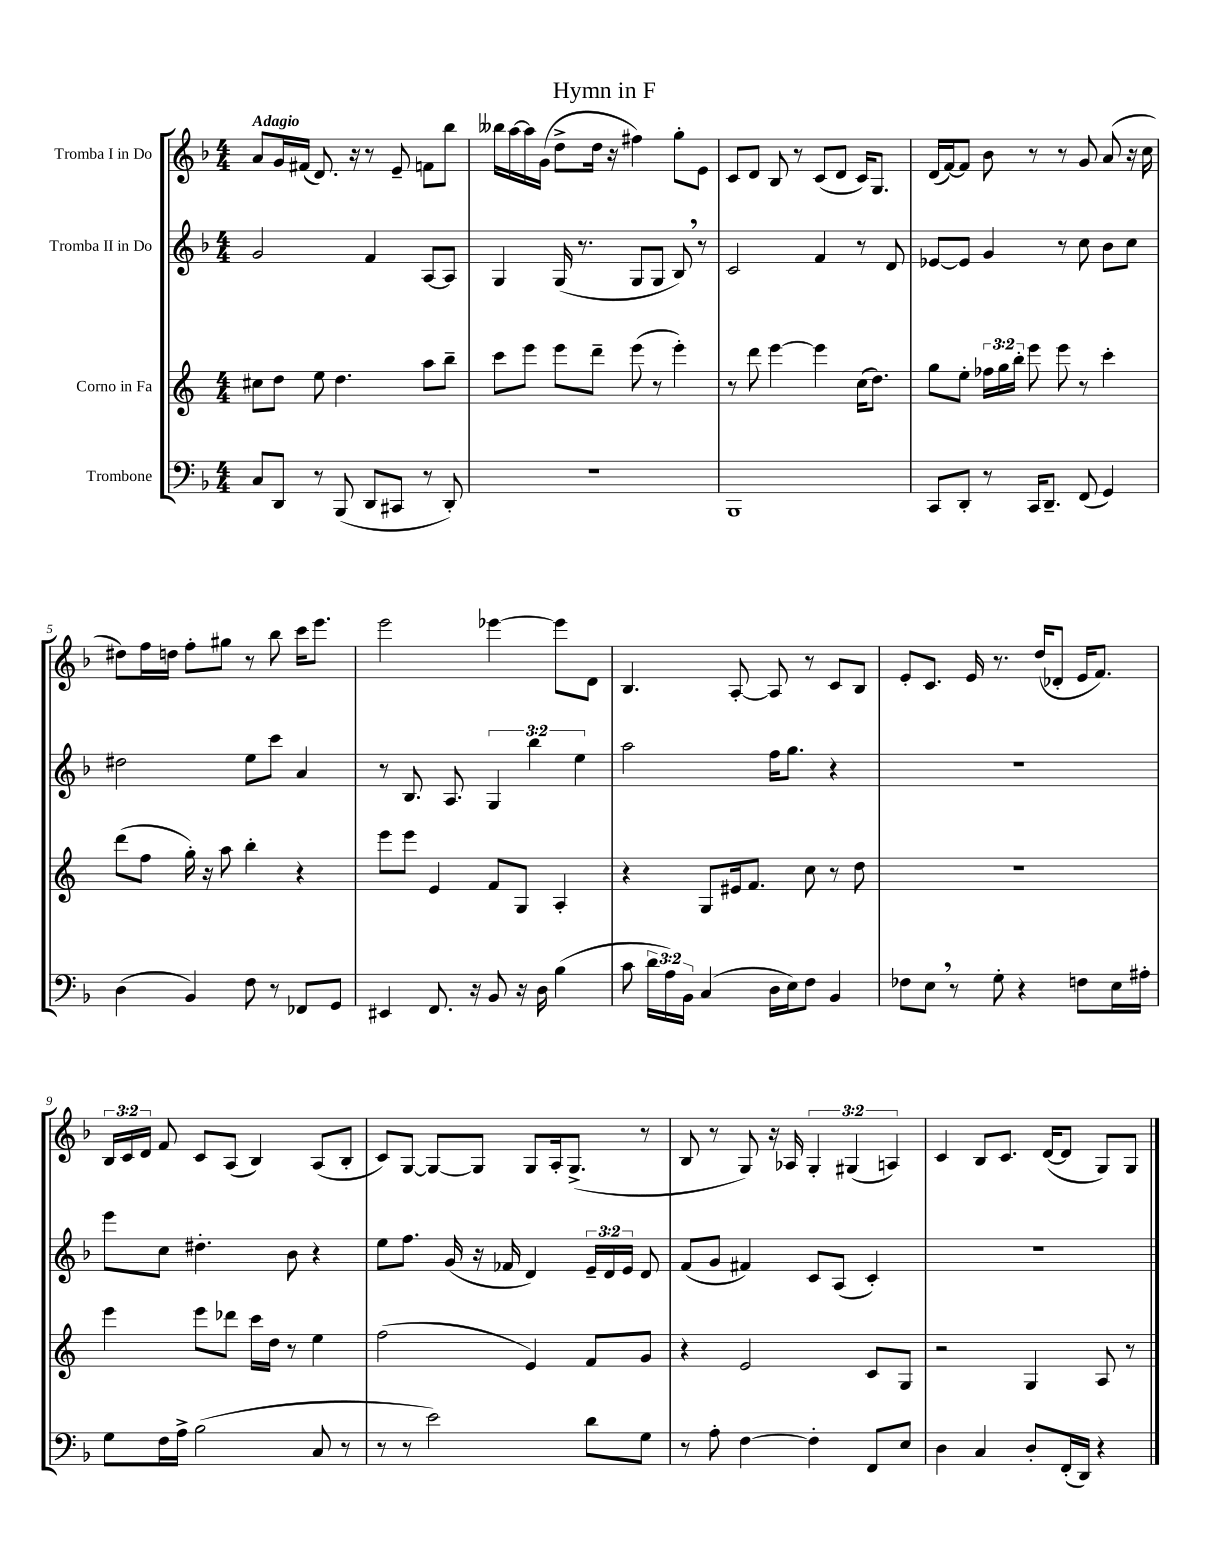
\header { title = "Hymn in F" }
<<
\new StaffGroup <<
\new Staff = "s0" \with { instrumentName = "Tromba I in Do" } {
    \clef treble \key f \major \numericTimeSignature \time 4/4 \override Staff.TupletNumber.text = #tuplet-number::calc-fraction-text \tempo "Adagio"
    \autoBeamOff a'8[ g'16 fis'16]( d'8.) r16 r8 e'8-- f'8[ bes''8] |
    beses''16[ a''16~ a''16 g'16]( d''8[-> d''16] r16 fis''4) g''8[-. e'8] |
    c'8[ d'8] bes8 r8 c'8[( d'8] c'16[) g8.] |
    d'16[( f'16~) f'8] bes'8 r8 r8 g'8 a'8( r16 c''16 |
    dis''8[) f''16 d''16] f''8[-. gis''8] r8 bes''8 c'''16[ e'''8.] |
    e'''2 ees'''4~ ees'''8[ d'8] |
    bes4. a8~-. a8 r8 c'8[ bes8] |
    e'8[-. c'8.] e'16 r8. d''16[( des'8]-. e'16[ f'8.]) |
    \tuplet 3/2 { bes16[ c'16 d'16] } f'8 c'8[ a8]( bes4) a8[( bes8]-. |
    c'8[) g8]~ g8[~ g8] g8[ a16-. g8.]->( r8 |
    bes8 r8 g8) r16 aes16 \tuplet 3/2 { g4-. gis4( a4) } |
    c'4 bes8[ c'8.] d'16[~( d'8] g8[) g8] \bar "|." |
}
\new Staff = "s1" \with { instrumentName = "Tromba II in Do" } {
    \clef treble \key f \major \numericTimeSignature \time 4/4 \override Staff.TupletNumber.text = #tuplet-number::calc-fraction-text
    \autoBeamOff g'2 f'4 a8[~ a8] |
    g4 g16( r8. g8[ g8] bes8) \breathe r8 |
    c'2 f'4 r8 d'8 |
    ees'8[~ ees'8] g'4 r8 c''8 bes'8[ c''8] |
    dis''2 e''8[ c'''8] a'4 |
    r8 bes8. a8. \tuplet 3/2 { g4 bes''4 e''4 } |
    a''2 f''16[ g''8.] r4 |
    R1 |
    e'''8[ c''8] dis''4.-. bes'8 r4 |
    e''8[ f''8.] g'16( r16 fes'16 d'4) \tuplet 3/2 { e'16[-- d'16 e'16] } d'8 |
    f'8[( g'8] fis'4) c'8[ a8]( c'4-.) |
    R1 \bar "|." |
}
\new Staff = "s2" \with { instrumentName = "Corno in Fa" } {
    \clef treble \key c \major \numericTimeSignature \time 4/4 \override Staff.TupletNumber.text = #tuplet-number::calc-fraction-text
    \autoBeamOff cis''8[ d''8] e''8 d''4. a''8[ b''8]-- |
    c'''8[ e'''8] e'''8[ d'''8]-- e'''8( r8 e'''4-.) |
    r8 d'''8 e'''4~ e'''4 c''16[( d''8.]) |
    g''8[ e''8]-. \tuplet 3/2 { fes''16[ g''16 b''16]-. } e'''8 e'''8 r8 c'''4-. |
    d'''8[( f''8] g''16-.) r16 a''8 b''4-. r4 |
    e'''8[ e'''8] e'4 f'8[ g8] a4-. |
    r4 g8[ eis'16 f'8.] c''8 r8 d''8 |
    R1 |
    e'''4 e'''8[ des'''8] c'''16[ d''16] r8 e''4 |
    f''2( e'4) f'8[ g'8] |
    r4 e'2 c'8[ g8] |
    r2 g4 a8 r8 \bar "|." |
}
\new Staff = "s3" \with { instrumentName = "Trombone" } {
    \clef bass \key f \major \numericTimeSignature \time 4/4 \override Staff.TupletNumber.text = #tuplet-number::calc-fraction-text
    \autoBeamOff c8[ d,8] r8 bes,,8( d,8[ cis,8] r8 d,8-.) |
    R1 |
    bes,,1 |
    c,8[ d,8]-. r8 c,16[ d,8.]-- f,8( g,4) |
    d4( bes,4) f8 r8 fes,8[ g,8] |
    eis,4 f,8. r16 bes,8 r16 d16 bes4( |
    c'8 \tuplet 3/2 { d'16[ a16) bes,16] } c4( d16[ e16) f8] bes,4 |
    fes8[ e8] \breathe r8 g8-. r4 f8[ e16 ais16]-. |
    g8[ f16 a16]-> bes2( c8 r8 |
    r8 r8 e'2) d'8[ g8] |
    r8 a8-. f4~ f4-. f,8[ e8] |
    d4 c4 d8[-. f,16-.( d,16]) r4 \bar "|." |
}
>>
>>
